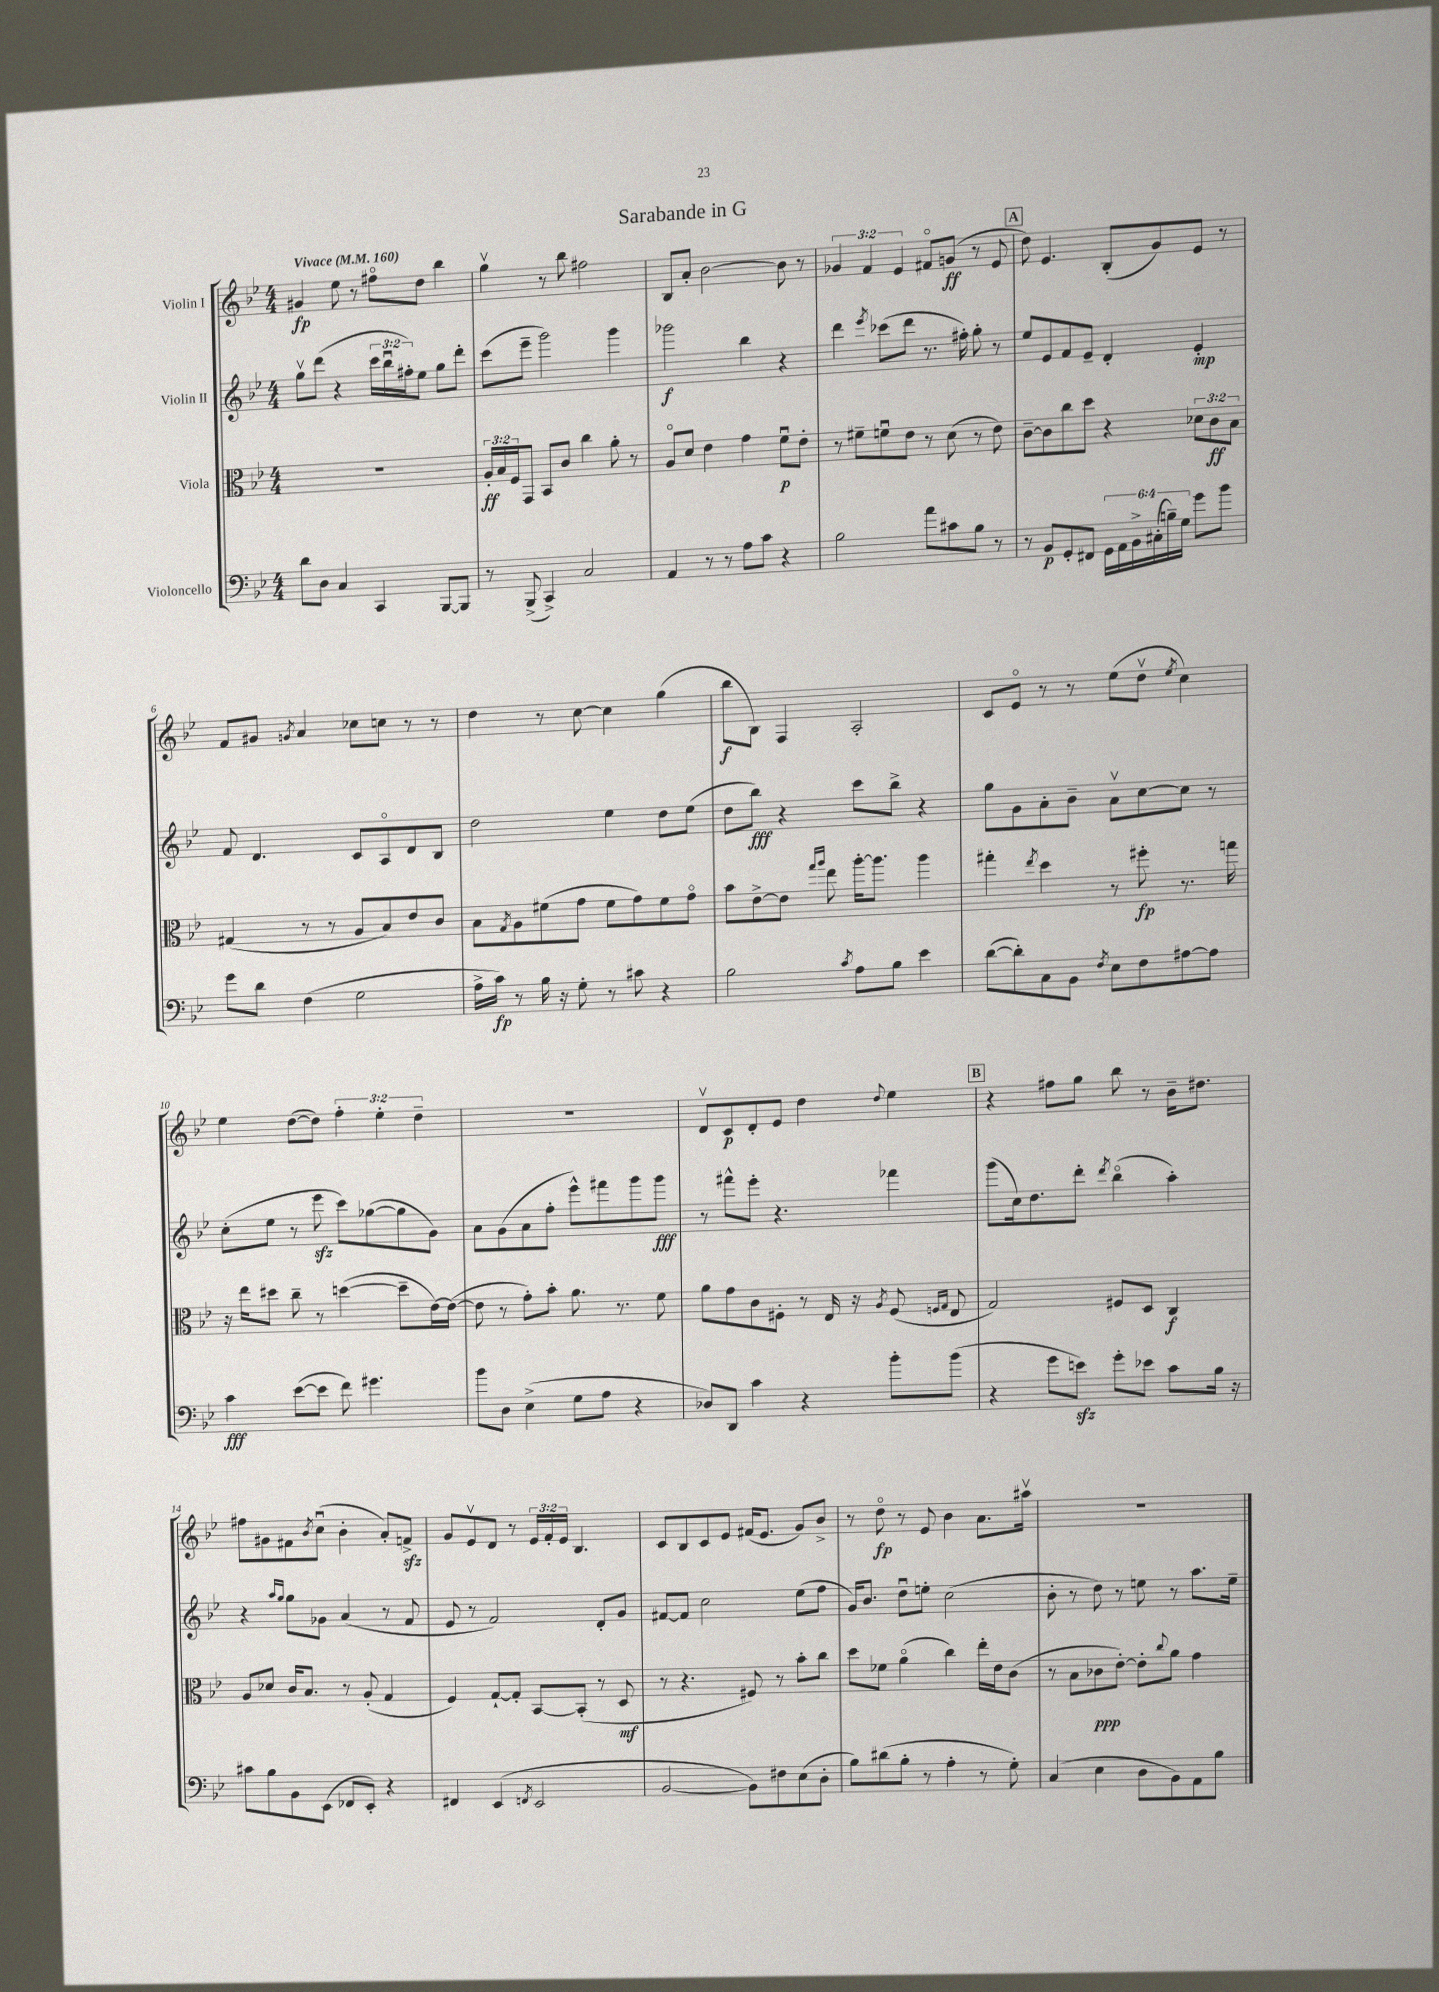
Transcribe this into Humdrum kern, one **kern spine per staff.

**kern	**dynam	**kern	**dynam	**kern	**dynam	**kern	**dynam
*part4	*part4	*part3	*part3	*part2	*part2	*part1	*part1
*staff4	*staff4	*staff3	*staff3	*staff2	*staff2	*staff1	*staff1
*I"Violoncello	*	*I"Viola	*	*I"Violin II	*	*I"Violin I	*
*clefF4	*	*clefC3	*	*clefG2	*	*clefG2	*
*k[b-e-]	*	*k[b-e-]	*	*k[b-e-]	*	*k[b-e-]	*
*M4/4	*	*M4/4	*	*M4/4	*	*M4/4	*
*MM160	*	*MM160	*	*MM160	*	*MM160	*
=1	=1	=1	=1	=1	=1	=1	=1
!	!	!	!	!	!	!LO:TX:a:B:t=Vivace	!
8d\L	.	1r	.	8ggv\L	.	4g#X/	fp
8D\J	.	.	.	(8ddd\J	.	.	.
4C/	.	.	.	4r	.	8ee-\	.
.	.	.	.	.	.	8r	.
4CC/	.	.	.	24ccc\LL	.	8ff#X\L	.
.	.	.	.	24bb-u\	.	.	.
.	.	.	.	24ff#X'\J)	.	.	.
.	.	.	.	8ee-\J	.	8dd\J	.
[8BBB-/L	.	.	.	8gg\L	.	4bb-\	.
8BBB-/J]	.	.	.	8ddd'\J	.	.	.
=2	=2	=2	=2	=2	=2	=2	=2
8r	.	24A'/LL	ff	(8ccc\L	.	4ggv\	.
.	.	24B-/	.	.	.	.	.
.	.	24F/J	.	.	.	.	.
(8BBB-^/	.	8GG/J	.	8eee-~\J	.	.	.
4CC^/)	.	8BB-/L	.	2ggg\)	.	8r	.
.	.	8c/J	.	.	.	8bb-\	.
2C/	.	4cc\	.	.	.	2ff#X\	.
.	.	8a'\	.	4ggg\	.	.	.
.	.	8r	.	.	.	.	.
=3	=3	=3	=3	=3	=3	=3	=3
4AA/	.	8A/L	.	2ggg-X\	f	8B-/L	.
.	.	8d/J	.	.	.	8a'/J	.
8r	.	4e-\	.	.	.	[2b-\	.
8r	.	.	.	.	.	.	.
8A\L	.	4g\	.	4bb-\	.	.	.
8c\J	.	.	.	.	.	.	.
4r	.	8fu\L	p	4r	.	8b-\]	.
.	.	8e-'\J	.	.	.	8r	.
=4	=4	=4	=4	=4	=4	=4	=4
2B-\	.	8r	.	4ddd\	.	6g-X/	.
.	.	8f#X~\L	.	.	.	.	.
.	.	.	.	.	.	6f/	.
.	.	.	.	8qeee-/	.	.	.
.	.	8fnu\	.	(8ccc-X\L	.	.	.
.	.	.	.	.	.	6e-/	.
.	.	8e-\J	.	8ddd\J	.	.	.
8a\L	.	8r	.	8.r	.	8f#X/L	.
8c#X\	.	(8d\	.	.	.	(8gn/J	ff
.	.	.	.	16ff#X'\)	.	.	.
8B-\J	.	8r	.	8gg'\	.	8r	.
8r	.	8e-\)	.	8r	.	8e-/	.
!!LO:REH:place=s1:t=A
=5	=5	=5	=5	=5	=5	=5	=5
8r	.	[8c~\L	.	8ee-/L	.	8dd\)	.
8BB-/L	p	8c\]	.	8e-/	.	4.e-/	.
8GG'/	.	8cc\	.	8f/	.	.	.
8FF#X/J	.	8dd\J	.	8e-~/J	.	.	.
24GG\LL	.	4r	.	4d'/	.	(8B-'/L	.
24AA\	.	.	.	.	.	.	.
24BB-^\	.	.	.	.	.	.	.
(24C#X'\	.	.	.	.	.	8g/)	.
24Bn~\)	.	.	.	.	.	.	.
24G\JJ	.	.	.	.	.	.	.
8g\L	.	12d-X\L	.	4e-'/	mp	8e-/J	.
.	.	12c\	ff	.	.	.	.
8b-\J	.	.	.	.	.	8r	.
.	.	12B-\J	.	.	.	.	.
!!LO:LB:g=z
=6	=6	=6	=6	=6	=6	=6	=6
8g\L	.	(4G#X/	.	8f/	.	8f/L	.
8d\J	.	.	.	4.d/	.	8g#X/J	.
.	.	.	.	.	.	8qgn/	.
(4F\	.	8r	.	.	.	4a/	.
.	.	8r	.	.	.	.	.
2G\	.	8A/L	.	8c/L	.	8cc-X\L	.
.	.	8B-/)	.	8A/	.	8ccn\J	.
.	.	8e-/	.	8d/	.	8r	.
.	.	8c/J	.	8B-/J	.	8r	.
=7	=7	=7	=7	=7	=7	=7	=7
16A^\LL	.	8B-\L	.	2dd\	.	4dd\	.
16c\JJ)	fp	.	.	.	.	.	.
.	.	8qG/	.	.	.	.	.
8r	.	8A\	.	.	.	.	.
16B-\	.	(8f#X\	.	.	.	8r	.
16r	.	.	.	.	.	.	.
8G'\	.	8g\J	.	.	.	[8cc\	.
8r	.	8f#\L	.	4ee-\	.	4cc\]	.
8c#X\	.	8g\)	.	.	.	.	.
4r	.	8f#\	.	8dd\L	.	(4gg\	.
.	.	8g\J	.	(8ee-\J	.	.	.
=8	=8	=8	=8	=8	=8	=8	=8
2B-\	.	8b-\L	.	8dd\L	.	8bb-\L	f
.	.	[8e-^\	.	8bb-\J)	fff	8B-\J)	.
.	.	8e-\J]	.	4r	.	4F/	.
.	.	16qqgg/LL	.	.	.	.	.
.	.	16qqaa/JJ	.	.	.	.	.
.	.	8ee-\	.	.	.	.	.
8qc/	.	.	.	.	.	.	.
8A\L	.	[16aa'\KL	.	8ccc\L	.	2A'/	.
.	.	8.aa\J]	.	.	.	.	.
8B-\J	.	.	.	8bb-^\J	.	.	.
4e-\	.	4aa\	.	4r	.	.	.
=9	=9	=9	=9	=9	=9	=9	=9
([8d\L	.	4gg#X'\	.	8gg\L	.	8c/L	.
8d'\])	.	.	.	8g\	.	8e-/J	.
.	.	8qee-/	.	.	.	.	.
8C\	.	4dd\	.	8a'\	.	8r	.
8BB-\J	.	.	.	8b-~\J	.	8r	.
8qF/	.	.	.	.	.	.	.
8E-\L	.	8r	.	8av\L	.	(8ee-\L	.
8F\	.	8ff#X'\	fp	[8cc\	.	8ddv\J	.
.	.	.	.	.	.	8qee-/	.
[8A#X\	.	8.r	.	8cc\J]	.	4cc\)	.
8A#\J]	.	.	.	8r	.	.	.
.	.	16ggn\	.	.	.	.	.
!!LO:LB:g=z
=10	=10	=10	=10	=10	=10	=10	=10
4c\	fff	16r	.	(8cc'\L	.	4ee-\	.
.	.	16ee-\KL	.	.	.	.	.
.	.	8dd#X\J	.	8ee-\J	.	.	.
([8e-\L	.	8cc~\	.	8r	.	([8dd\L	.
8e-\J]	.	8r	.	8eee-zz\	.	8dd\J])	.
8f\)	.	([4ddn\	.	8ccc\L)	.	6ff'\	.
4.g#X\	.	.	.	([8gg-X\	.	.	.
.	.	.	.	.	.	6ee-'\	.
.	.	8dd~\L]	.	8gg-\]	.	.	.
.	.	.	.	.	.	6dd~\	.
.	.	[16e-\L)	.	8g\J)	.	.	.
.	.	(16e-\JJ_	.	.	.	.	.
=11	=11	=11	=11	=11	=11	=11	=11
8b-\L	.	8e-\]	.	8a\L	.	1r	.
8D\J	.	8r	.	(8g\	.	.	.
(4E-^\	.	8g'\L)	.	8a\	.	.	.
.	.	8b-'\J	.	8ff'\J	.	.	.
8G\L	.	8.a\	.	8eee-^^\L)	.	.	.
8A\J	.	.	.	8fff#X\	.	.	.
.	.	8.r	.	.	.	.	.
4r	.	.	.	8ggg\	.	.	.
.	.	8f\	.	8ggg\J	fff	.	.
=12	=12	=12	=12	=12	=12	=12	=12
8D-X/L)	.	8a\L	.	8r	.	8dv/L	.
8DD/J	.	8g\	.	8fff#X^^\L	.	8c/	p
4c\	.	8c\	.	8eee-'\J	.	8d'/	.
.	.	8F#X'\J	.	4.r	.	8e-/J	.
4r	.	8r	.	.	.	4dd\	.
.	.	16E-/	.	.	.	.	.
.	.	16r	.	.	.	.	.
.	.	8qA/	.	.	.	8qqdd/	.
8b-'\L	.	(8F#/	.	4fff-X\	.	4ee-\	.
.	.	16qqFn/LL	.	.	.	.	.
.	.	16qqG/JJ	.	.	.	.	.
(8b-\J	.	8E-/	.	.	.	.	.
!!LO:REH:place=s1:t=B
=13	=13	=13	=13	=13	=13	=13	=13
4r	.	2G/)	.	(8ggg\L	.	4r	.
.	.	.	.	16cc\k)	.	.	.
.	.	.	.	8.dd\	.	.	.
8g\L	.	.	.	.	.	8ff#X\L	.
8enzz\J)	.	.	.	8ddd'\J	.	8gg\J	.
.	.	.	.	8qddd/	.	.	.
8g'\L	.	8F#X/L	.	(4bb-\	.	8bb-\	.
8e-X\J	.	8D/J	.	.	.	8r	.
8c\L	.	4C/	f	4aa'\)	.	16b-~\KL	.
.	.	.	.	.	.	8.dd#X\J	.
16B-\Jk	.	.	.	.	.	.	.
16r	.	.	.	.	.	.	.
!!LO:LB:g=z
=14	=14	=14	=14	=14	=14	=14	=14
8c#X\L	.	8A/L	.	4r	.	8ff#X\L	.
8B-\	.	8d-X/J	.	.	.	8g#X\	.
.	.	.	.	16qqaa/LL	.	.	.
.	.	.	.	16qqgg/JJ	.	.	.
8BB-\	.	16c/KL	.	8gg\L	.	8f#X\	.
.	.	8.B-/J	.	.	.	.	.
.	.	.	.	.	.	8qb-/	.
(8EE-\J	.	.	.	8g-X\J	.	(8ccu\J	.
8FF-X/L	.	8r	.	(4a/	.	4b-'\	.
8EE-'/J)	.	(8A'/	.	.	.	.	.
4r	.	4G/	.	8r	.	8a'/L)	.
.	.	.	.	8f/	.	8fnzz^/J	.
=15	=15	=15	=15	=15	=15	=15	=15
4FF#X/	.	4F/)	.	8e-/	.	8g/L	.
.	.	.	.	8r	.	8e-v/	.
(4EE-/	.	[8G`/L	.	2f/)	.	8d/J	.
.	.	8G'/J]	.	.	.	8r	.
8qFFn/	.	.	.	.	.	.	.
2EE-/	.	[8BB-/L	.	.	.	24e-/LL	.
.	.	.	.	.	.	24f'/	.
.	.	.	.	.	.	24e-/JJ	.
.	.	(8BB-'/J]	.	.	.	4.B-/	.
.	.	8r	.	8d'/L	.	.	.
.	.	8D/	mf	8g/J	.	.	.
=16	=16	=16	=16	=16	=16	=16	=16
[2BB-/	.	8r	.	[8f#X/L	.	8c/L	.
.	.	4.r	.	8f#/J]	.	8B-/	.
.	.	.	.	2cc\	.	8c/	.
.	.	.	.	.	.	8e-/J	.
8BB-\L])	.	8F#X/)	.	.	.	(16f#X/KL	.
.	.	.	.	.	.	8.e-/J	.
8F#X\	.	8r	.	.	.	.	.
(8E-\	.	8b-'\L	.	(8ee-\L	.	8g/L)	.
8D'\J	.	8cc\J	.	8ff\J	.	8b-^/J	.
=17	=17	=17	=17	=17	=17	=17	=17
8B-\L)	.	8dd\L	.	16g/KL)	.	8r	.
.	.	.	.	8.b-/J	.	.	.
(8d#X\	.	8f-X\J	.	.	.	8dd\	fp
8B-'\J	.	(4a\	.	8ddu\L	.	8r	.
8r	.	.	.	8een'\J	.	8e-/	.
4A'\	.	4cc\)	.	(2cc\	.	4b-\	.
8r	.	16ee-'\LL	.	.	.	8.a\L	.
.	.	16e-\J	.	.	.	.	.
8G'\)	.	(8c\J	.	.	.	.	.
.	.	.	.	.	.	16aa#Xv\Jk	.
=18	=18	=18	=18	=18	=18	=18	=18
(4C/	.	8r	.	8b-'\	.	1r	.
.	.	8B-\L	.	8r	.	.	.
4E-\	.	8c-X\	ppp	8dd\)	.	.	.
.	.	[8e-'\J)	.	8r	.	.	.
8D\L	.	8e-'\L]	.	8een\	.	.	.
.	.	8qqcc/	.	.	.	.	.
8BB-\)	.	8a\J	.	8r	.	.	.
8AA\	.	4g\	.	8.aa\L	.	.	.
8B-\J	.	.	.	.	.	.	.
.	.	.	.	16ee~\Jk	.	.	.
==	==	==	==	==	==	==	==
*-	*-	*-	*-	*-	*-	*-	*-
